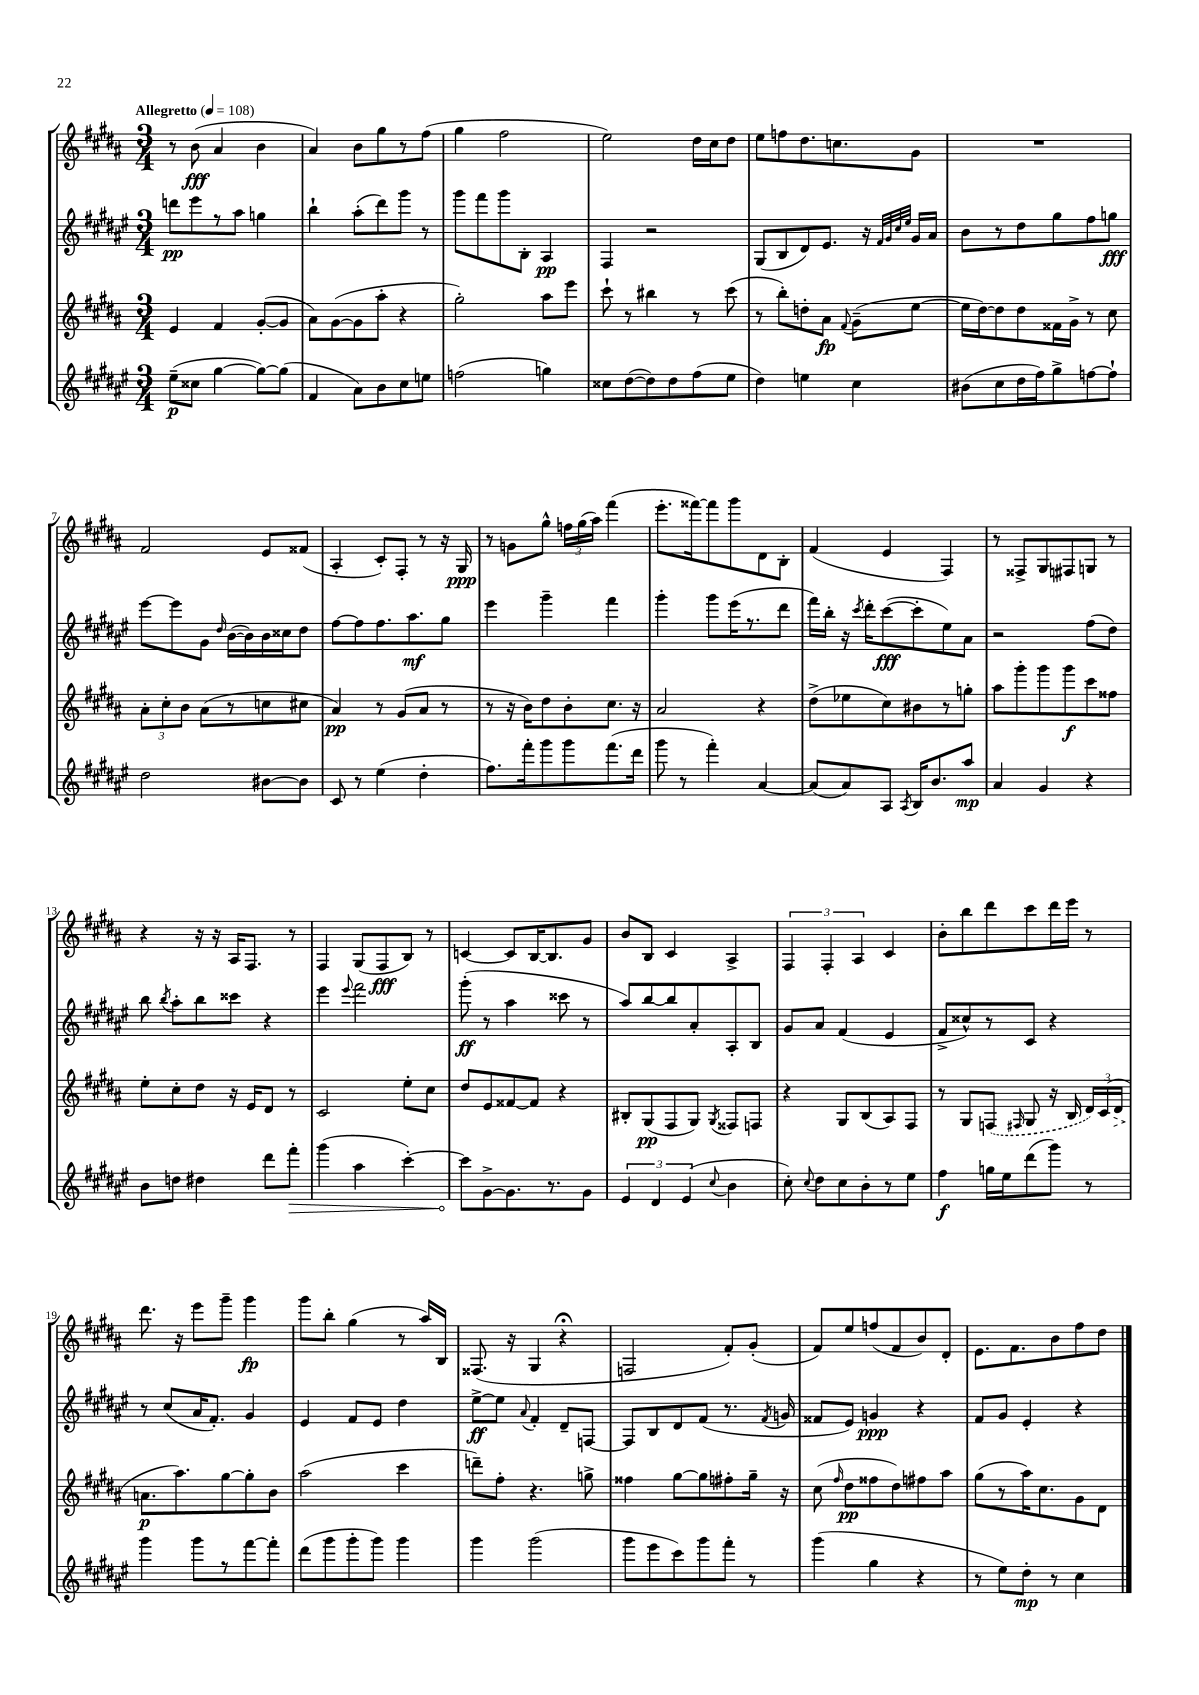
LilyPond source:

<<
\new StaffGroup <<
\new Staff = "s0" {
    \clef treble \key b \major \numericTimeSignature \time 3/4 \tempo "Allegretto" 4 = 108
    \autoBeamOff r8 b'8\fff( ais'4 b'4 |
    ais'4) b'8[ gis''8 r8 fis''8]( |
    gis''4 fis''2 |
    e''2) dis''16[ cis''16 dis''8] |
    e''8[ f''8 dis''8. c''8. gis'8] |
    R2. |
    fis'2 e'8[ fisis'8]( |
    ais4-. cis'8[-.) fis8]-. r8 r16 gis16\ppp |
    r8 g'8[ gis''8]-^ \tuplet 3/2 { f''16[ gis''16( ais''16]) } fis'''4( |
    e'''8.[-. fisis'''16~) fisis'''8 gis'''8 dis'8 b8]-. |
    fis'4( e'4 fis4) |
    r8 fisis8[-> gis8 fis8 g8] r8 |
    r4 r16 r16 ais16[ fis8.] r8 |
    fis4 gis8[( fis8\fff b8]) r8 |
    c'4~ c'8[ b16~ b8. gis'8] |
    b'8[ b8] cis'4 ais4-> |
    \tuplet 3/2 { fis4 fis4-. ais4 } cis'4 |
    b'8[-. b''8 dis'''8 cis'''8 dis'''16 e'''16] r8 |
    dis'''8. r16 e'''8[ gis'''8]-- gis'''4\fp |
    gis'''8[ b''8]-. gis''4( r8 ais''16[) b16] |
    fisis8.( r16 gis4 r4\fermata |
    f2 fis'8[-.) gis'8]-.( |
    fis'8[) e''8 f''8( fis'8 b'8) dis'8]-. |
    e'8.[ fis'8. b'8 fis''8 dis''8] \bar "|." |
}
\new Staff = "s1" {
    \clef treble \key fis \major \numericTimeSignature \time 3/4
    \autoBeamOff d'''8[\pp eis'''8 r8 ais''8] g''4 |
    b''4-! ais''8[-.( dis'''8) gis'''8] r8 |
    gis'''8[ fis'''8 gis'''8 b8]-. ais4\pp |
    fis4 r2 |
    gis8[( b8 dis'8) eis'8.] r16 \grace { fis'32[ gis'32 cis''32 eis''32] } gis'16[ ais'16] |
    b'8[ r8 dis''8 gis''8 fis''8 g''8]\fff |
    eis'''8[~ eis'''8 gis'8] \grace { dis''16 } b'16[~( b'16) b'16 cisis''16 dis''8] |
    fis''8[~ fis''8 fis''8. ais''8.\mf gis''8] |
    eis'''4 gis'''4-- fis'''4 |
    gis'''4-. gis'''8[ eis'''16( r8. dis'''8] |
    fis'''16[) b''16]-. r16 \acciaccatura { cis'''8 } dis'''16[-. cis'''8~\fff( cis'''8-. eis''8) ais'8] |
    r2 fis''8[( dis''8]) |
    b''8 \acciaccatura { b''8 } ais''8[-. b''8 cisis'''8] r4 |
    eis'''4 \appoggiatura { eis'''8 } fis'''2 |
    gis'''8-.\ff( r8 ais''4 cisis'''8 r8 |
    ais''8[) b''8~ b''8 ais'8-. ais8-. b8] |
    gis'8[ ais'8] fis'4( eis'4 |
    fis'8[-> cisis''8-^) r8 cis'8] r4 |
    r8 cis''8[( ais'16 fis'8.]-.) gis'4 |
    eis'4 fis'8[ eis'8] dis''4 |
    eis''8[~->\ff eis''8] \appoggiatura { ais'8 } fis'4-. dis'8[-- f8]~ |
    f8[ b8 dis'8 fis'8]( r8. \acciaccatura { fis'8 } g'16 |
    fisis'8[ eis'8]) g'4\ppp r4 |
    fis'8[ gis'8] eis'4-. r4 \bar "|." |
}
\new Staff = "s2" {
    \clef treble \key b \major \numericTimeSignature \time 3/4
    \autoBeamOff e'4 fis'4 gis'8[~-.( gis'8] |
    ais'8[) gis'8~( gis'8 ais''8]-. r4 |
    gis''2-.) ais''8[ e'''8] |
    cis'''8-! r8 bis''4 r8 cis'''8( |
    r8 b''8[-.) d''8-. ais'8]\fp \appoggiatura { fis'8 } gis'8[--( e''8]~ |
    e''16[ dis''16~) dis''8 dis''8 fisis'16 gis'16]-> r8 cis''8 |
    \tuplet 3/2 { ais'8[-. cis''8-. b'8] } ais'8[( r8 c''8 cis''8] |
    ais'4\pp) r8 gis'8[( ais'8] r8 |
    r8 r16 b'16[) dis''8 b'8-. cis''8.] r16 |
    ais'2 r4 |
    dis''8[->( ees''8 cis''8) bis'8 r8 g''8]-. |
    ais''8[ gis'''8-. gis'''8 gis'''8\f cis'''8 fisis''8] |
    e''8[-. cis''8-. dis''8] r16 e'16[ dis'8] r8 |
    cis'2 e''8[-. cis''8] |
    dis''8[ e'8 fisis'8~ fisis'8] r4 |
    bis8[-. gis8\pp( fis8 gis8]) \acciaccatura { gis8 } fisis8[ f8] |
    r4 gis8[ b8( ais8) fis8] |
    r8 gis8[ \once \slurDashed f8]( \grace { fis16 } gis8 r16 b16 \tuplet 3/2 { dis'16[) cis'16( \once \override Hairpin.style = #'dashed-line dis'16]\> } |
    a'8.[\p\! ais''8.) gis''8~ gis''8-. b'8] |
    ais''2( cis'''4 |
    d'''8[--) fis''8]-. r4. g''8-> |
    fisis''4 gis''8[~ gis''8 fis''8-. gis''16]-- r16 |
    cis''8( \grace { fis''16 } dis''8[\pp fisis''8 dis''8) fis''8 ais''8] |
    gis''8[( r8 ais''16) cis''8. gis'8 dis'8] \bar "|." |
}
\new Staff = "s3" {
    \clef treble \key fis \major \numericTimeSignature \time 3/4
    \autoBeamOff eis''8[--\p( cisis''8] gis''4~ gis''8[~) gis''8]( |
    fis'4 ais'8[) b'8 cis''8 e''8] |
    f''2( g''4) |
    cisis''8[ dis''8~( dis''8) dis''8 fis''8( eis''8] |
    dis''4) e''4 cis''4 |
    bis'8[( cis''8 dis''16 fis''16) gis''8-> f''8~ f''8]-! |
    dis''2 bis'8[~ bis'8] |
    cis'8 r8 eis''4( dis''4-. |
    fis''8.[) fis'''16-. gis'''8 gis'''8 fis'''8.( dis'''16] |
    gis'''8 r8 fis'''4-.) ais'4~ |
    ais'8[( ais'8) ais8] \acciaccatura { ais8 } b16[ b'8. ais''8]\mp |
    ais'4 gis'4 r4 |
    b'8[ d''8] dis''4 dis'''8[ \once \override Hairpin.circled-tip = ##t fis'''8]-.\> |
    gis'''4( ais''4 cis'''4~-.) |
    cis'''8[\! gis'8~-> gis'8. r8. gis'8] |
    \tuplet 3/2 { eis'4 dis'4 eis'4( } \appoggiatura { cis''8 } b'4 |
    cis''8-.) \appoggiatura { cis''8 } dis''8[ cis''8 b'8-. r8 eis''8] |
    fis''4\f g''16[ eis''16 dis'''8( gis'''8]) r8 |
    gis'''4 gis'''8[ r8 fis'''8~ fis'''8]-. |
    dis'''8[( gis'''8 gis'''8-. gis'''8]) gis'''4 |
    gis'''4 gis'''2( |
    gis'''8[ eis'''8 cis'''8) gis'''8 fis'''8]-. r8 |
    gis'''4( gis''4 r4 |
    r8 eis''8[) dis''8]-.\mp r8 cis''4 \bar "|." |
}
>>
>>
